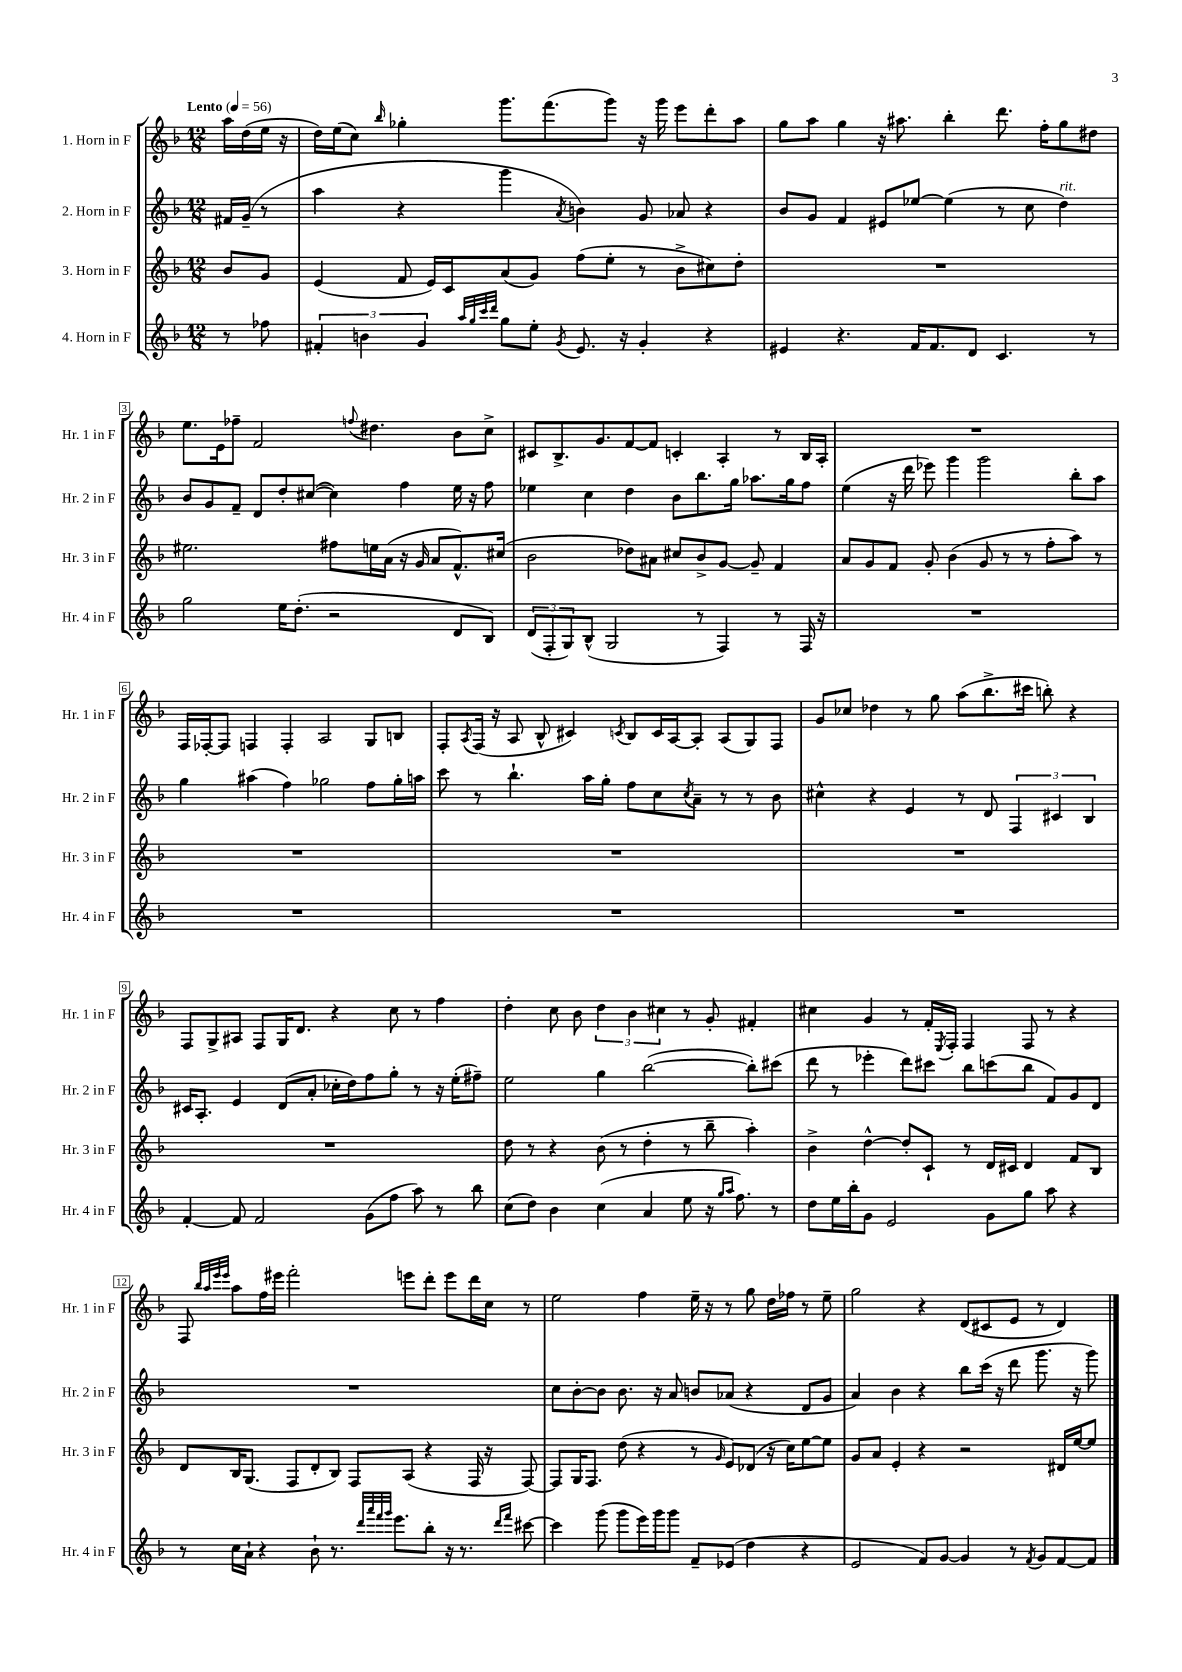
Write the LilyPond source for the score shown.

<<
\new StaffGroup <<
\new Staff = "s0" \with { instrumentName = "1. Horn in F" shortInstrumentName = "Hr. 1 in F" } {
    \clef treble \key f \major \numericTimeSignature \time 12/8 \partial 4 \tempo "Lento" 4 = 56
    a''16 d''16( e''16 r16 |
    d''16) e''16( c''8) \grace { bes''16 } ges''4-. g'''8. f'''8.( g'''8) r16 g'''16 e'''8 d'''8-. a''8 |
    g''8 a''8 g''4 r16 ais''8. bes''4-. d'''8. f''16-. g''8 dis''8 |
    e''8. e'16 fes''8-- f'2 \appoggiatura { f''8 } dis''4. bes'8 c''8-> |
    cis'8 bes8.-> g'8. f'8~ f'8 c'4-. a4-. r8 bes16 a16-. |
    R1. |
    f16 fes16~-. fes8 f4 f4-. a2 g8 b8 |
    f8-. \acciaccatura { a8 } f16( r16 a8 bes8-^ cis'4) \acciaccatura { c'8 } bes8 c'16 a16~ a8-. a8( g8) f8 |
    g'8 ces''8 des''4 r8 g''8 a''8( bes''8.-> cis'''16 b''8-.) r4 |
    f8 g8-> ais8 f8 g16 d'8. r4 c''8 r8 f''4 |
    d''4-. c''8 bes'8 \tuplet 3/2 { d''4 bes'4 cis''4 } r8 g'8-. fis'4-. |
    cis''4 g'4 r8 f'16-. \acciaccatura { e8 } f16-. f4 f8 r8 r4 |
    f8 \grace { bes''32 a''32 e'''32 e'''32 } a''8 f''16 eis'''16 f'''2-. e'''8 d'''8-. e'''8 d'''16 c''16 r8 |
    e''2 f''4 e''16-- r16 r8 g''8 d''16 fes''16 r8 e''8-- |
    g''2 r4 d'8( cis'8 e'8 r8 d'4) \bar "|." |
}
\new Staff = "s1" \with { instrumentName = "2. Horn in F" shortInstrumentName = "Hr. 2 in F" } {
    \clef treble \key f \major \numericTimeSignature \time 12/8 \partial 4
    fis'16 g'16--( r8 |
    a''4 r4 g'''4 \acciaccatura { a'8 } b'4) g'8 aes'8 r4 |
    bes'8 g'8 f'4 eis'8 ees''8~ ees''4( r8 c''8 d''4^\markup { \italic "rit." }) |
    bes'8 g'8 f'8-- d'8 d''8-. cis''8~( cis''4) f''4 e''16 r16 f''8 |
    ees''4 c''4 d''4 bes'8 bes''8. g''16 aes''8. g''16 f''8 |
    e''4( r16 d'''16 ees'''8) g'''4 g'''2 bes''8-. a''8 |
    g''4 ais''4( f''4) ges''2 f''8 ges''16-. a''16 |
    c'''8 r8 bes''4.-! a''16 g''16-. f''8 c''8 \acciaccatura { c''8 } a'8-- r8 r8 bes'8 |
    cis''4-^ r4 e'4 r8 d'8 \tuplet 3/2 { f4 cis'4 bes4 } |
    cis'16 a8.-. e'4 d'8( a'8-. ces''16-. d''16) f''8 g''8-. r8 r16 e''16-.( fis''8--) |
    e''2 g''4 bes''2~( bes''8-.) cis'''8( |
    d'''8 r8 ees'''4-. d'''8) cis'''8 bes''8 c'''8( bes''8 f'8) g'8 d'8 |
    R1. |
    c''8 bes'8~-. bes'8 bes'8. r16 a'8 b'8 aes'8( r4 d'8 g'8 |
    a'4) bes'4 r4 bes''8 c'''16( r16 d'''8 g'''8. r16 g'''8) \bar "|." |
}
\new Staff = "s2" \with { instrumentName = "3. Horn in F" shortInstrumentName = "Hr. 3 in F" } {
    \clef treble \key f \major \numericTimeSignature \time 12/8 \partial 4
    bes'8 g'8 |
    e'4( f'8 e'16) c'16 a'8( g'8) f''8( e''8-. r8 bes'8-> cis''8) d''8-. |
    R1. |
    eis''2. fis''8 e''16 a'16( r16 g'16 a'8 f'8.-^) cis''16( |
    bes'2 des''8) ais'8 cis''8 bes'8-> g'8~ g'8-- f'4 |
    a'8 g'8 f'8 g'8-. bes'4( g'8 r8 r8 f''8-. a''8) r8 |
    R1. |
    R1. |
    R1. |
    R1. |
    d''8 r8 r4 bes'8( r8 d''4-. r8 bes''8-- a''4-.) |
    bes'4-> d''4~-^ d''8-. c'8-! r8 d'16 cis'16 d'4 f'8 bes8 |
    d'8 bes16 g8.( f8 d'8-. bes8) f8 a8( r4 f16 r16 f8~) |
    f8 g16 f8. d''8( r4 r8 \grace { g'16 } e'8) des'8( r16 c''16) e''8~ e''8 |
    g'8 a'8 e'4-. r4 r2 dis'16 e''16~ e''8 \bar "|." |
}
\new Staff = "s3" \with { instrumentName = "4. Horn in F" shortInstrumentName = "Hr. 4 in F" } {
    \clef treble \key f \major \numericTimeSignature \time 12/8 \partial 4
    r8 fes''8 |
    \tuplet 3/2 { fis'4-. b'4 g'4 } \grace { a''32 g''32 c'''32 d'''32 } g''8 e''8-. \acciaccatura { g'8 } e'8. r16 g'4-. r4 |
    eis'4 r4. f'16 f'8. d'8 c'4. r8 |
    g''2 e''16 d''8.-.( r2 d'8 bes8) |
    \tuplet 3/2 { d'8( f8-. g8) } bes8-^( g2 r8 f4) r8 f16 r16 |
    R1. |
    R1. |
    R1. |
    R1. |
    f'4~-. f'8 f'2 g'8( f''8 a''8) r8 bes''8 |
    c''8( d''8) bes'4 c''4( a'4 e''8 r16 \grace { g''16 a''16 } f''8.) r8 |
    d''8 e''16 bes''16-. g'8 e'2 g'8 g''8 a''8 r4 |
    r8 c''16 a'16-! r4 bes'8-! r8. \grace { d'''32 a'''32 f'''32 g'''32 } e'''8. bes''8-. r16 r8. \grace { d'''16 f'''16 } cis'''8~ |
    cis'''4 g'''8( g'''8 e'''16) g'''16 g'''8 f'8-- ees'8( d''4 r4 |
    e'2 f'8) g'8~ g'4 r8 \acciaccatura { f'8 } g'8 f'8~ f'8 \bar "|." |
}
>>
>>
\layout { \context { \Score \override BarNumber.stencil = #(make-stencil-boxer 0.1 0.3 ly:text-interface::print) } }
